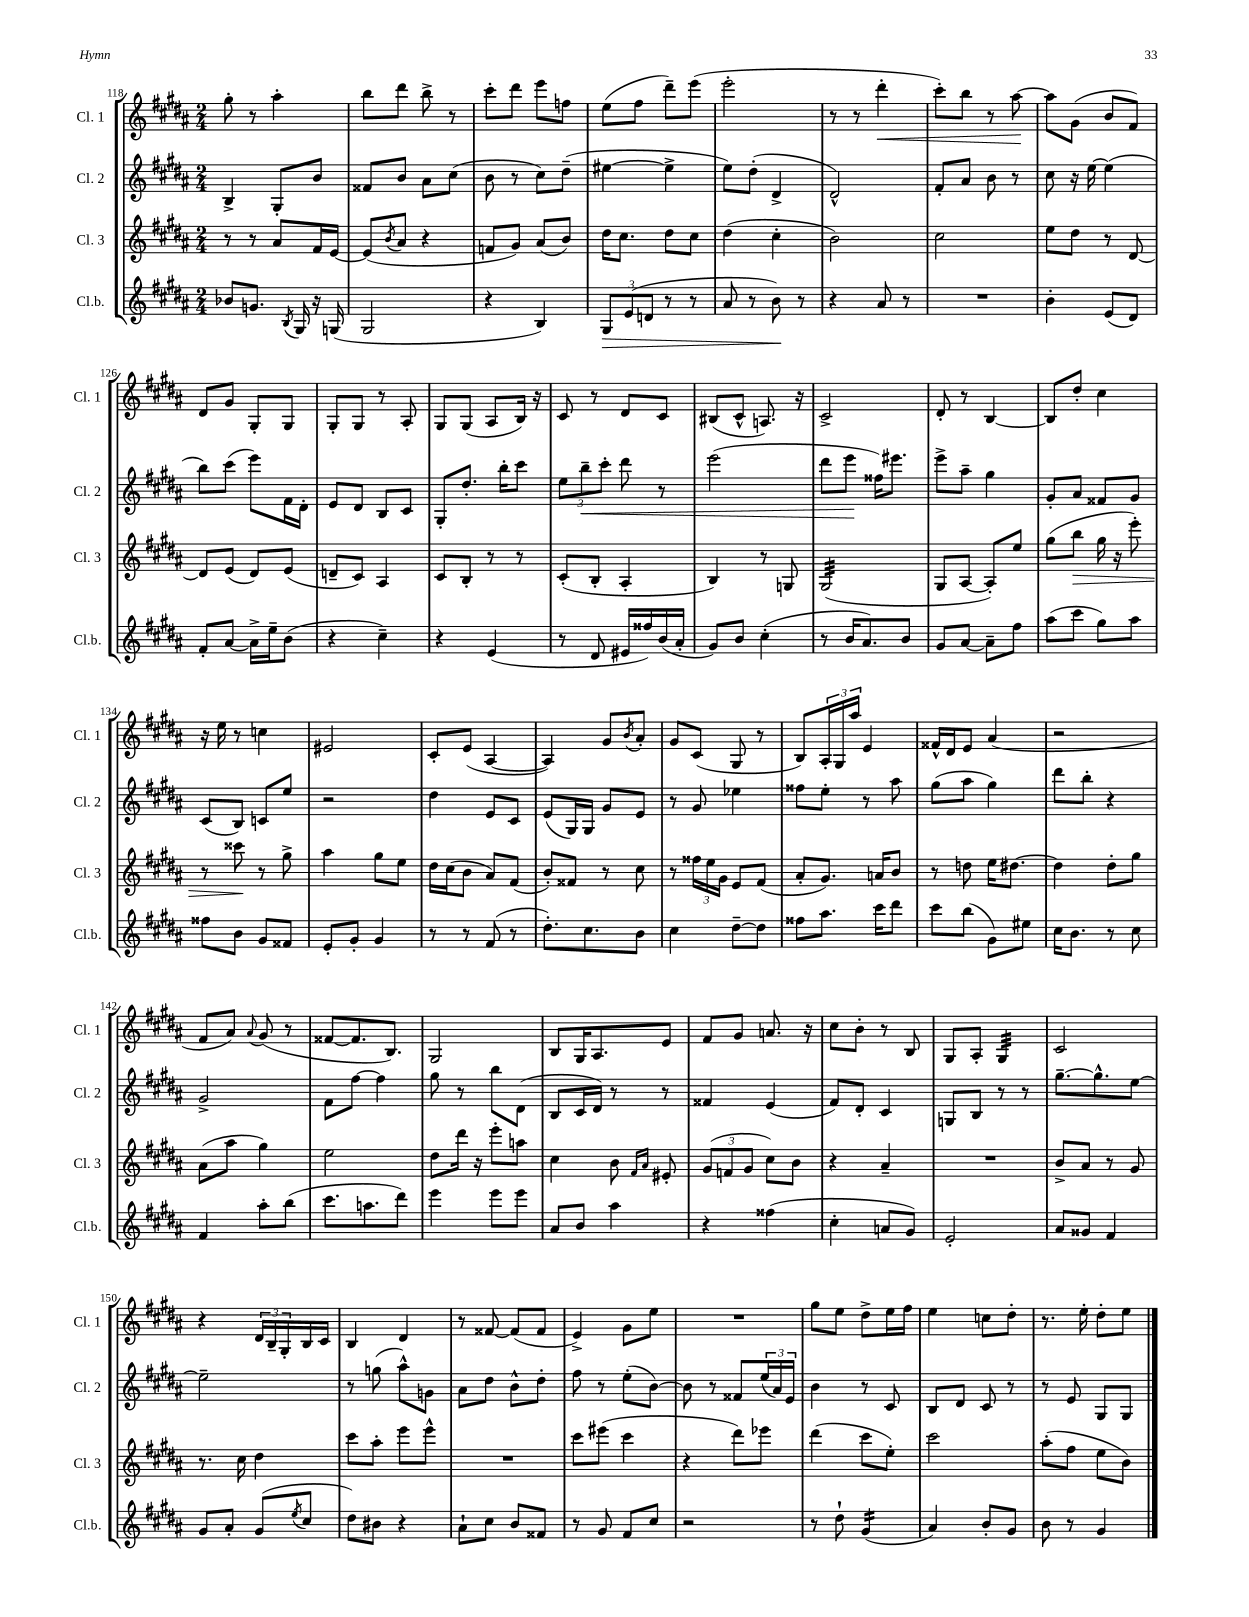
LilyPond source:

<<
\new StaffGroup <<
\new Staff = "s0" \with { instrumentName = "Cl. 1" shortInstrumentName = "Cl. 1" } {
    \clef treble \key b \major \numericTimeSignature \time 2/4
    gis''8-. r8 ais''4-. |
    b''8 dis'''8 b''8-> r8 |
    cis'''8-. dis'''8 e'''8 f''8 |
    e''8( fis''8 dis'''8--) e'''8( |
    e'''2-. |
    r8 r8 dis'''4-.\< |
    cis'''8-.) b''8 r8 ais''8~\! |
    ais''8 gis'8( b'8 fis'8) |
    dis'8 gis'8 gis8-. gis8 |
    gis8-. gis8 r8 ais8-. |
    gis8 gis8( ais8 b16) r16 |
    cis'8 r8 dis'8 cis'8 |
    bis8( cis'8-^ a8.) r16 |
    cis'2-> |
    dis'8-. r8 b4~ |
    b8 dis''8-. cis''4 |
    r16 e''16 r8 c''4 |
    eis'2 |
    cis'8-. e'8( ais4~ |
    ais4) gis'8 \acciaccatura { b'8 } ais'8-. |
    gis'8 cis'8( gis8 r8 |
    b8) \tuplet 3/2 { ais16-. gis16 ais''16 } e'4 |
    fisis'16-^ dis'16 e'8 ais'4( |
    r2 |
    fis'8 ais'8) \appoggiatura { ais'8 } gis'8( r8 |
    fisis'8~ fisis'8. b8.) |
    gis2 |
    b8 gis16 ais8. e'8 |
    fis'8 gis'8 a'8. r16 |
    cis''8 b'8-. r8 b8 |
    gis8 ais8-. gis4:32 |
    cis'2 |
    r4 \tuplet 3/2 { dis'16 b16-- gis16-. } b16 cis'16 |
    b4 dis'4 |
    r8 fisis'8~ fisis'8( fisis'8 |
    e'4->) gis'8 e''8 |
    R2 |
    gis''8 e''8 dis''8-> e''16 fis''16 |
    e''4 c''8 dis''8-. |
    r8. e''16-. dis''8-. e''8 \bar "|." |
}
\new Staff = "s1" \with { instrumentName = "Cl. 2" shortInstrumentName = "Cl. 2" } {
    \clef treble \key b \major \numericTimeSignature \time 2/4
    b4-> gis8-. b'8 |
    fisis'8 b'8 ais'8 cis''8( |
    b'8 r8 cis''8) dis''8--( |
    eis''4~ eis''4-> |
    e''8) dis''8-.( dis'4-> |
    dis'2-^) |
    fis'8-. ais'8 b'8 r8 |
    cis''8 r16 e''16~ e''4( |
    b''8) cis'''8( e'''8) fis'16 dis'16-. |
    e'8 dis'8 b8 cis'8 |
    gis8-. dis''8.-. b''16-. cis'''8 |
    \tuplet 3/2 { e''8 b''8--\< cis'''8-. } dis'''8 r8 |
    e'''2( |
    dis'''8 e'''8\! fisis''16) eis'''8. |
    e'''8-> ais''8-- gis''4 |
    gis'8-. ais'8 fisis'8 gis'8 |
    cis'8( b8) c'8 e''8 |
    r2 |
    dis''4 e'8 cis'8 |
    e'8( gis16) gis16 gis'8 e'8 |
    r8 gis'8 ees''4 |
    fisis''8 e''8-. r8 ais''8 |
    gis''8( ais''8 gis''4) |
    dis'''8 b''8-. r4 |
    gis'2-> |
    fis'8 fis''8~ fis''4 |
    gis''8 r8 b''8 dis'8( |
    b8 cis'16 dis'16) r8 r8 |
    fisis'4 e'4( |
    fis'8) dis'8-. cis'4 |
    g8 b8 r8 r8 |
    gis''8.~-- gis''8.-^ e''8~ |
    e''2-- |
    r8 g''8( ais''8-^) g'8 |
    ais'8 dis''8 b'8-^ dis''8-. |
    fis''8 r8 e''8-.( b'8~) |
    b'8 r8 fisis'8 \tuplet 3/2 { e''16( ais'16) e'16 } |
    b'4 r8 cis'8 |
    b8 dis'8 cis'8 r8 |
    r8 e'8 gis8 gis8 \bar "|." |
}
\new Staff = "s2" \with { instrumentName = "Cl. 3" shortInstrumentName = "Cl. 3" } {
    \clef treble \key b \major \numericTimeSignature \time 2/4
    r8 r8 ais'8 fis'16 e'16~ |
    e'8( \acciaccatura { b'8 } ais'8 r4 |
    f'8 gis'8) ais'8( b'8) |
    dis''16 cis''8. dis''8 cis''8 |
    dis''4( cis''4-. |
    b'2) |
    cis''2 |
    e''8 dis''8 r8 dis'8~ |
    dis'8 e'8( dis'8) e'8( |
    d'8-- cis'8) ais4 |
    cis'8 b8-. r8 r8 |
    cis'8-.( b8-. ais4-. |
    b4) r8 g8 |
    gis2:32( |
    gis8 ais8~ ais8-.) e''8 |
    gis''8( b''8\> gis''16 r16 e'''8-.) |
    r8 cisis'''8\! r8 gis''8-> |
    ais''4 gis''8 e''8 |
    dis''16 cis''16( b'8 ais'8) fis'8( |
    b'8-.) fisis'8 r8 cis''8 |
    r8 \tuplet 3/2 { fisis''16 e''16 gis'16 } e'8 fis'8( |
    ais'8-. gis'8.) a'16 b'8 |
    r8 d''8 e''16 dis''8.~ |
    dis''4 dis''8-. gis''8 |
    ais'8( ais''8 gis''4) |
    e''2 |
    dis''8 dis'''16 r16 e'''8-. a''8 |
    cis''4 b'8 \grace { fis'16 ais'16 } eis'8-. |
    \tuplet 3/2 { gis'8( f'8 gis'8 } cis''8) b'8 |
    r4 ais'4-- |
    R2 |
    b'8-> ais'8 r8 gis'8 |
    r8. cis''16 dis''4 |
    cis'''8 ais''8-. e'''8 e'''8-^ |
    R2 |
    cis'''8 eis'''8( cis'''4 |
    r4 dis'''8) ees'''8 |
    dis'''4( cis'''8 e''8-.) |
    cis'''2 |
    ais''8-.( fis''8 e''8 b'8) \bar "|." |
}
\new Staff = "s3" \with { instrumentName = "Cl.b." shortInstrumentName = "Cl.b." } {
    \clef treble \key b \major \numericTimeSignature \time 2/4
    bes'8 g'8. \acciaccatura { b8 } gis16 r16 g16( |
    gis2 |
    r4 b4) |
    \tuplet 3/2 { gis8\> e'8( d'8 } r8 r8 |
    ais'8 r8 b'8\!) r8 |
    r4 ais'8 r8 |
    R2 |
    b'4-. e'8( dis'8) |
    fis'8-. ais'8~ ais'16-> e''16-- b'8( |
    r4 cis''4--) |
    r4 e'4( |
    r8 dis'8 eis'16 fisis''16) b'16( ais'16-. |
    gis'8) b'8 cis''4-.( |
    r8 b'16 ais'8.) b'8 |
    gis'8 ais'8~ ais'8-- fis''8 |
    ais''8( cis'''8 gis''8) ais''8 |
    fisis''8 b'8 gis'8 fisis'8 |
    e'8-. gis'8-. gis'4 |
    r8 r8 fis'8( r8 |
    dis''8.-.) cis''8. b'8 |
    cis''4 dis''8~-- dis''8 |
    fisis''8 ais''8. cis'''16 dis'''8 |
    cis'''8 b''8( gis'8) eis''8 |
    cis''16 b'8. r8 cis''8 |
    fis'4 ais''8-. b''8( |
    cis'''8. a''8. dis'''8) |
    e'''4 e'''8 e'''8 |
    ais'8 b'8 ais''4 |
    r4 fisis''4( |
    cis''4-. a'8 gis'8) |
    e'2-. |
    ais'8 gisis'8 fis'4 |
    gis'8 ais'8-. gis'8( \acciaccatura { e''8 } cis''8 |
    dis''8) bis'8 r4 |
    ais'8-! cis''8 b'8 fisis'8 |
    r8 gis'8 fis'8 cis''8 |
    r2 |
    r8 dis''8-! gis'4:16( |
    ais'4) b'8-. gis'8 |
    b'8 r8 gis'4 \bar "|." |
}
>>
>>
\layout { \context { \Score currentBarNumber = #118 } }
